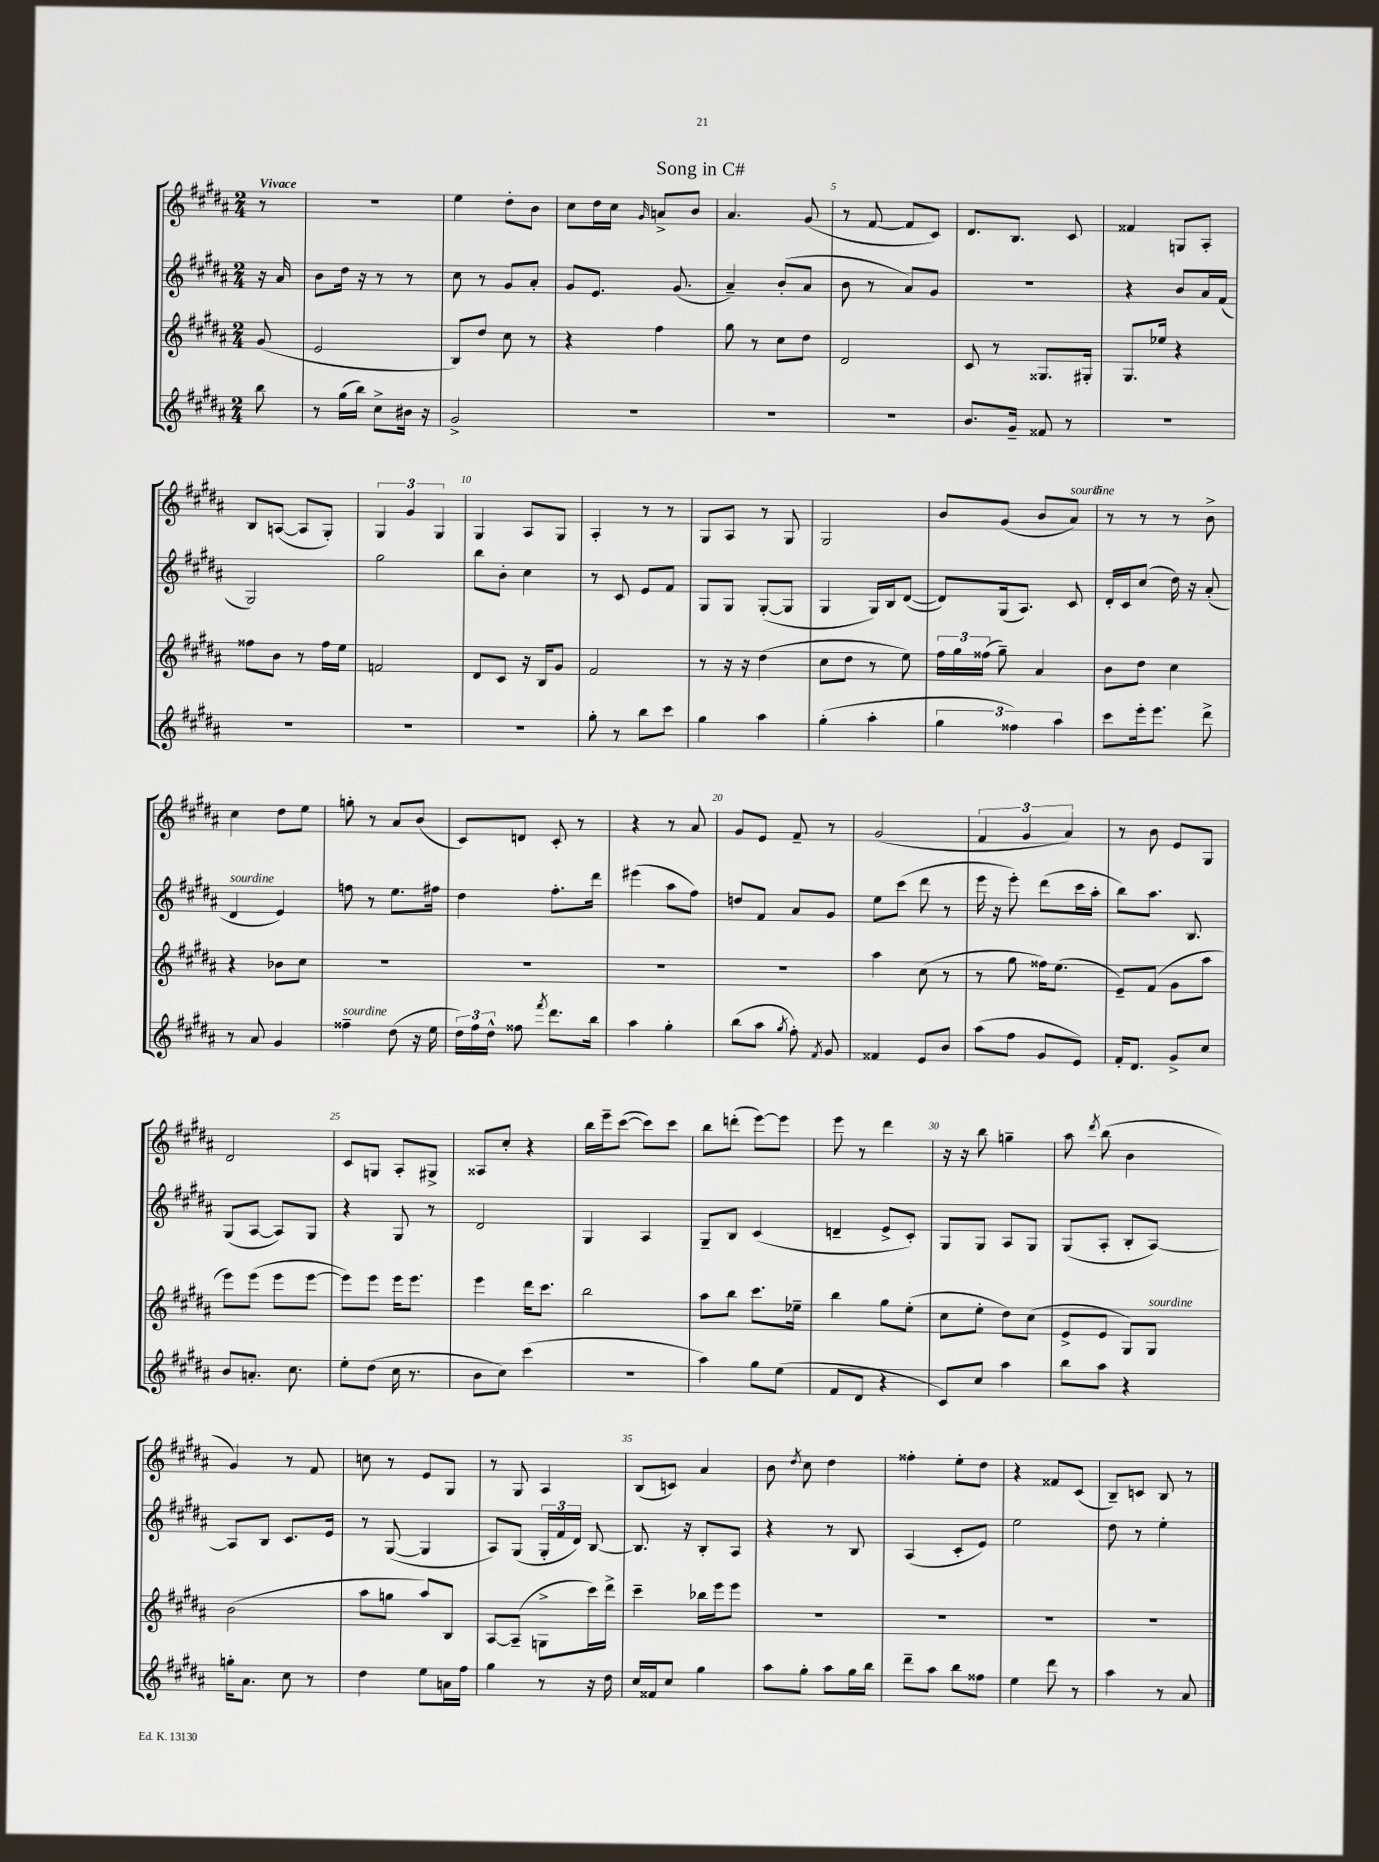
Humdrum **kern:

**kern	**kern	**kern	**kern
*staff4	*staff3	*staff2	*staff1
*clefG2	*clefG2	*clefG2	*clefG2
*k[f#c#g#d#a#]	*k[f#c#g#d#a#]	*k[f#c#g#d#a#]	*k[f#c#g#d#a#]
*M2/4	*M2/4	*M2/4	*M2/4
8bb	(8g#	16r	8r
.	.	16a#	.
=	=	=	=
8r	2e	8b	2r
(16gg#	.	16dd#	.
16bb)	.	16r	.
8cc#^	.	8r	.
16b#	.	8r	.
16r	.	.	.
=	=	=	=
2g#^	8B)	8cc#	4ee
.	8dd#	8r	.
.	8cc#	8g#	8dd#'
.	8r	8a#'	8b
=	=	=	=
2r	4r	8g#	8cc#
.	.	8.e	16dd#
.	.	.	16cc#
.	.	.	16qqg#
.	4ff#	.	8a^
.	.	(8.g#	.
.	.	.	8b
=	=	=	=
2r	8gg#	4a#~)	4.a#
.	8r	.	.
.	8cc#	(8b'	.
.	8dd#	8a#	(8g#
=	=	=	=
2r	2d#	8b	8r
.	.	8r	[8f#
.	.	8a#)	8f#]
.	.	8g#	8c#)
=	=	=	=
8.b	8c#	2r	8.d#
.	8r	.	.
16g#~	.	.	8.B
8f##	8.G##	.	.
8r	.	.	8c#
.	16G#'	.	.
=	=	=	=
2r	8.G#	4r	4f##
.	16ee-	.	.
.	4r	8b	8G
.	.	16a#	8A#'
.	.	(16f#	.
=	=	=	=
2r	8ff##	2G#)	8B
.	8b	.	([8A
.	8r	.	8A]
.	16ff##	.	8G#')
.	16ee	.	.
=	=	=	=
2r	2f	2gg#	6G#
.	.	.	6g#
.	.	.	6G#
=	=	=	=
2r	8d#	8bb	4G#
.	8c#	8b'	.
.	16r	4cc#	8A#
.	16B	.	.
.	8g#	.	8G#
=	=	=	=
8gg#'	2f#	8r	4A#'
8r	.	8c#	.
8bb	.	8e	8r
8ccc#	.	8f#	8r
=	=	=	=
4gg#	8r	8G#	8G#
.	16r	8G#	8A#
.	16r	.	.
4aa#	(4dd#	([8G#'	8r
.	.	8G#]	8G#
=	=	=	=
(4gg#'	8cc#	4G#	2G#
.	8dd#	.	.
4aa#'	8r	16G#)	.
.	.	16B	.
.	8ee)	([8d#	.
=	=	=	=
6gg#	24ff#	8d#])	8b
.	24gg#	.	.
.	(24ff##	.	.
.	8gg#~)	(16G#	(8g#
6ff##)	.	.	.
.	.	8.A#)	.
.	4a#	.	8b
6aa#	.	.	.
.	.	8c#	8a#)
=	=	=	=
8ccc#	8b	16d#'	8r
.	.	16c#	.
16eee'	8dd#	(8cc#	8r
8.eee	.	.	.
.	4cc#	16dd#)	8r
.	.	16r	.
8ddd#^	.	(8a#'	8b^
=	=	=	=
8r	4r	4d#	4cc#
8a#	.	.	.
4g#	8b-	4e)	8dd#
.	8cc#	.	8ee
=	=	=	=
4ff##~	2r	8ff	8gg'
.	.	8r	8r
(8dd#	.	8.ee	8a#
16r	.	.	(8b
16ee	.	16ff#	.
=	=	=	=
24dd#)	2r	4dd#	8c#)
24ff#	.	.	.
24dd#^^	.	.	.
8ff##	.	.	8d
8qfff#	.	.	.
8.ddd#	.	8.ff#'	8c#'
.	.	.	8r
16bb	.	16ddd#	.
=	=	=	=
4aa#	2r	(4eee#	4r
4gg#'	.	8aa#	8r
.	.	8ff#)	8a#
=	=	=	=
(8bb	2r	8dd	8g#
8aa#	.	8f#	8e
8qgg#	.	.	.
8ff#')	.	8a#	8f#~
8qf#	.	.	.
8g#	.	8g#	8r
=	=	=	=
4f##	4aa#	8ee	(2g#
.	.	(8ccc#	.
8e	(8cc#	8ddd#	.
8b	8r	8r	.
=	=	=	=
(8aa#	8r	16eee	6f#
.	.	16r	.
8ff#	8gg#	8eee')	.
.	.	.	6g#
8g#	16ff##)	(8ddd#	.
.	(8.ee	.	.
.	.	.	6a#)
8e)	.	16ccc#	.
.	.	16aa#'	.
=	=	=	=
16f#'	8e~)	8bb)	8r
8.d#	.	.	.
.	(8f#	8.aa#	8b
8g#^	8g#	.	8e
.	.	8.B	.
8cc#	8aa#	.	8G#
=	=	=	=
8b	8eee)	(8G#	2d#
8.a'	(8eee	[8A#	.
.	8eee	8A#])	.
8.cc#	.	.	.
.	[8eee	8G#	.
=	=	=	=
8ee'	8eee])	4r	8c#
(8dd#	8eee	.	8G
16cc#	16eee	8G#	8A#'
8.r	8.eee	.	.
.	.	8r	8G#^
=	=	=	=
8b	4eee	2d#	8A##
8cc#)	.	.	8cc#'
(4ccc#	16ddd#	.	4r
.	8.ccc#	.	.
=	=	=	=
2r	2bb	4G#	16bb
.	.	.	16eee~
.	.	.	([8ccc#
.	.	4A#	8ccc#])
.	.	.	8ccc#
=	=	=	=
4aa#)	8aa#	8G#~	8bb
.	8bb	8B	(8ddd'
8gg#	8.ccc#	(4c#	[8eee)
(8ee	.	.	8eee]
.	16ee-~	.	.
=	=	=	=
8f#	4bb	4d~	8eee
8d#	.	.	8r
4r	8gg#	8e^	4ddd#
.	(8ee'	8c#')	.
=	=	=	=
8c#)	8cc#	8G#	16r
.	.	.	16r
8cc#	8ee'	8G#	8bb
4aa#	8dd#)	8A#	4gg~
.	(8cc#	8G#	.
=	=	=	=
8bb	8e^	(8G#	8aa#
.	.	.	8qddd#
8aa#	8e	8A#'	(8bb
4r	8G#)	8B'	4b
.	8G#	[8A#)	.
=	=	=	=
16gg'	(2b	8A#]	4g#)
8.a#	.	.	.
.	.	8B	.
8cc#	.	8.c#	8r
8r	.	.	8f#
.	.	16e	.
=	=	=	=
4dd#	8aa#	8r	8cc
.	8gg	([8G#	8r
8ee	8aa#)	4G#]	8e
16a	8B	.	8G#
16ff#	.	.	.
=	=	=	=
4gg#	[8A#	8A#)	8r
.	(8A#~]	(8G#	8G#
8r	8G^	24G#'	4A#
.	.	24f#	.
.	.	24d#)	.
16r	16ccc#)	[8B	.
16dd#	16ddd#^	.	.
=	=	=	=
16cc#	4ccc#~	8.B]	(8B
16f##	.	.	.
8cc#	.	.	8c)
.	.	16r	.
4gg#	16bb-	8B'	4a#
.	16eee	.	.
.	8eee	8A#	.
=	=	=	=
8aa#	2r	4r	8b
.	.	.	8qdd#
8gg#'	.	.	8cc#
8aa#	.	8r	4dd#
16gg#	.	8B	.
16bb	.	.	.
=	=	=	=
8ddd#~	2r	(4A#	4ff##'
8aa#	.	.	.
8bb	.	8c#'	8ee'
8ff##	.	8e)	8dd#
=	=	=	=
4ee	2r	2ee	4r
8ddd#	.	.	8f##
8r	.	.	(8c#
=	=	=	=
4aa#	2r	8dd#	8B~)
.	.	8r	8c
8r	.	4ee'	8B
8a#	.	.	8r
==	==	==	==
*-	*-	*-	*-
